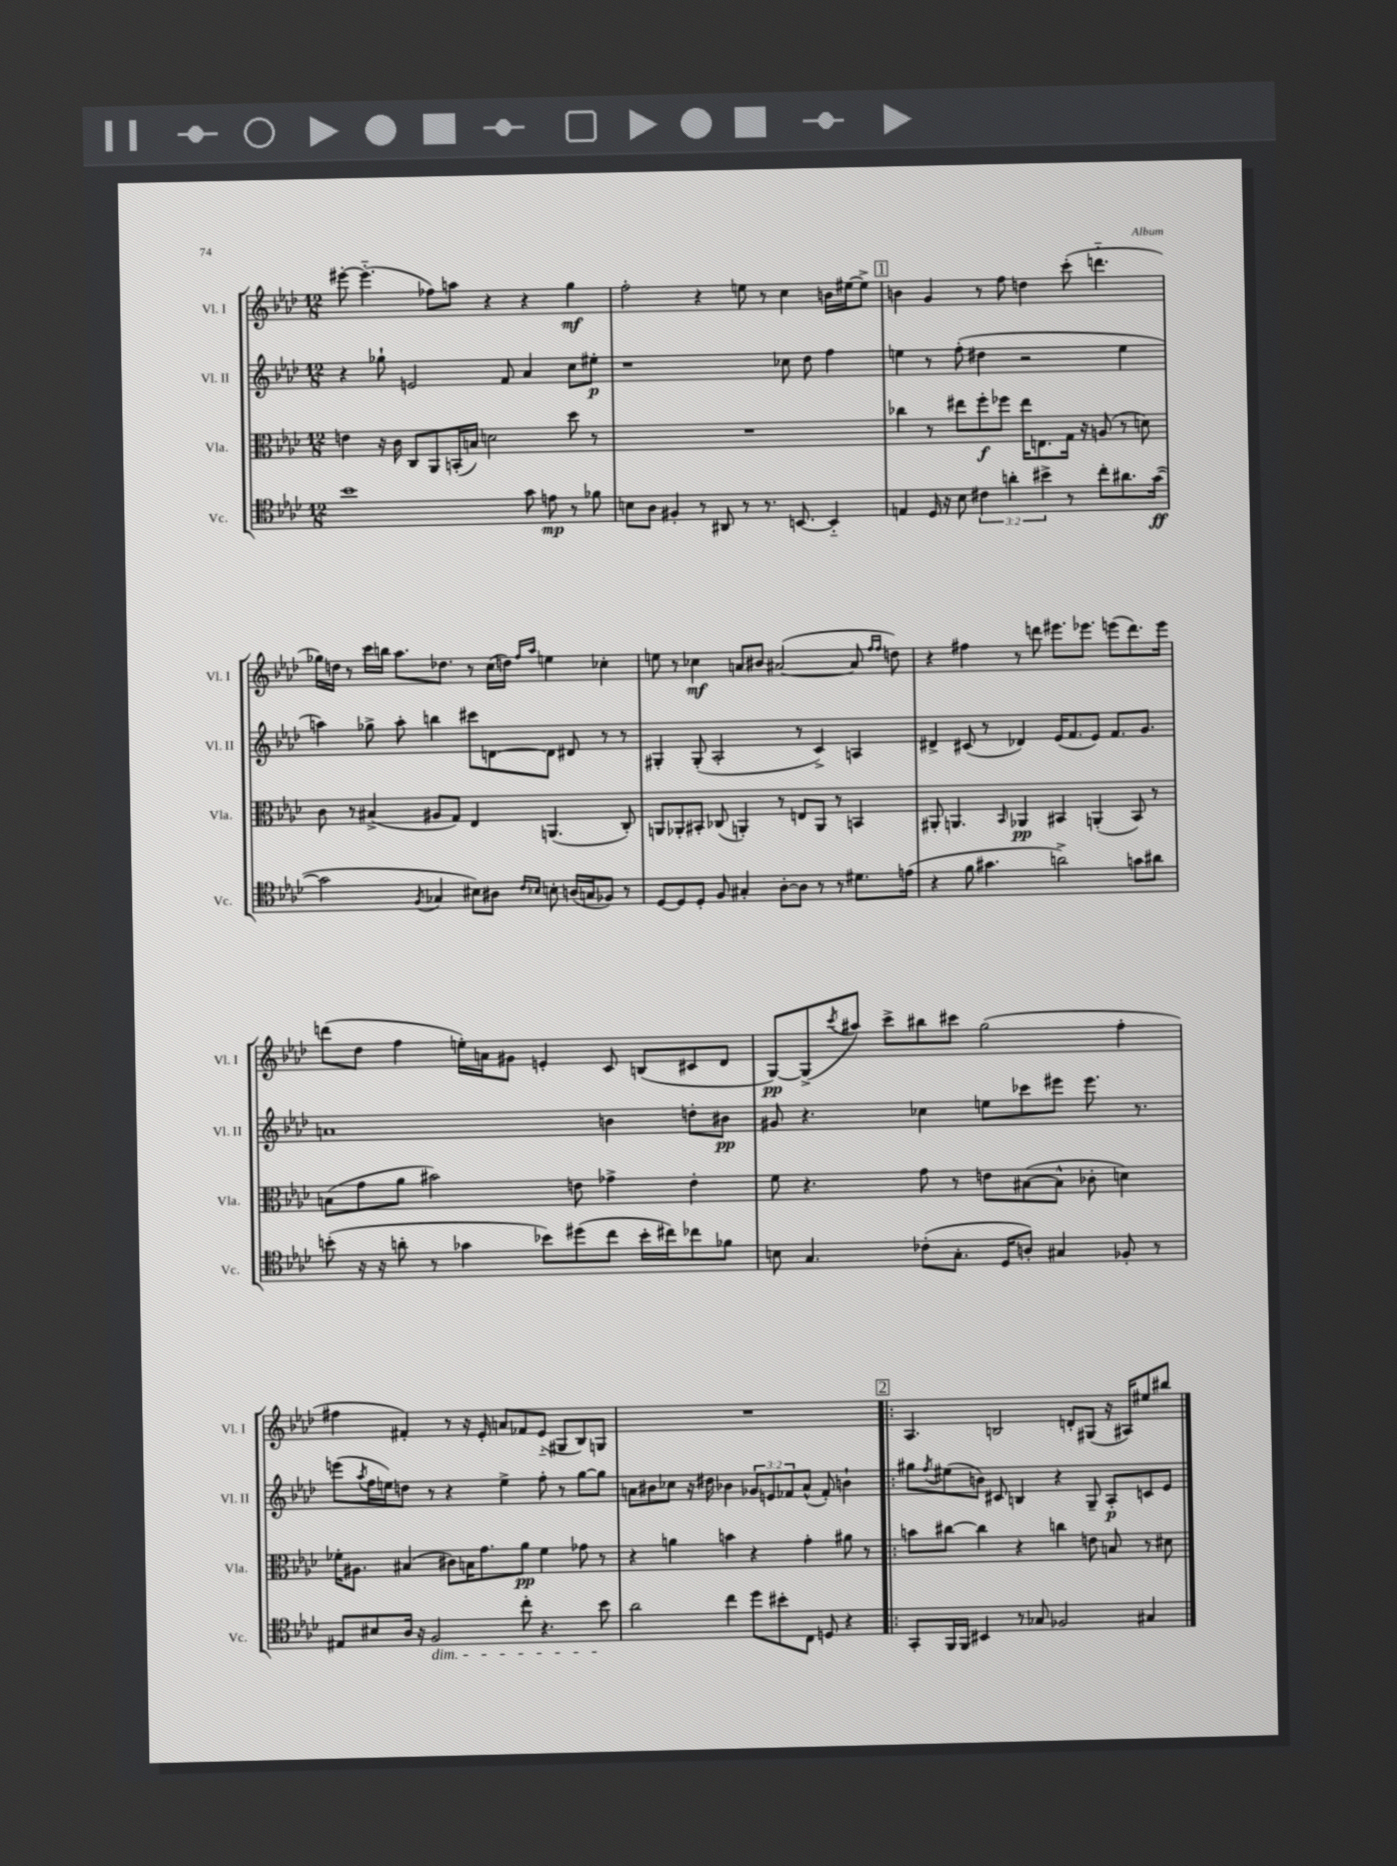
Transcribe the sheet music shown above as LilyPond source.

<<
\new StaffGroup <<
\new Staff = "s0" \with { instrumentName = "Vl. I" shortInstrumentName = "Vl. I" } {
    \clef treble \key aes \major \numericTimeSignature \time 12/8
    eis'''8~-. eis'''4.-_( fes''8) a''8 r4 r4 g''4\mf |
    f''2-. r4 e''8 r8 c''4 b'16 eis''16~ eis''8-> |
    \mark \markup { \box "1" } b'4 g'4 r8 f''8 d''4 c'''8-.( d'''4.-_ |
    ges''16) d''16 r8 c'''16 b''16 aes''8. des''8. r8 c''16( d''16) \grace { f''16 aes''16 } e''4 ces''4-. |
    e''8 r8 ces''4\mf a'8 bis'8 ais'2~( ais'8 \grace { f''16 f''16 } d''8) |
    r4 fis''4 r8 d'''8 eis'''8. ees'''8. e'''8( d'''8.) e'''16 |
    d'''8( des''8 f''4 e''16-.) a'16 gis'8 e'4-. c'8 b8( cis'8 des'8 |
    g8~\pp) g8->( \acciaccatura { c'''8 } ais''8) c'''8-> bis''8 cis'''8 g''2( f''4-. |
    fis''4 fis'4-.) r8 r16 ees'16-. a'8 fes'8 ees'8-_( gis8 bes8) g8 |
    R1. |
    \mark \markup { \box "2" } \bar ".|:" aes4. b2 d'8-. gis8( r16 ais16) eis''8 bis''8 \bar "|." |
}
\new Staff = "s1" \with { instrumentName = "Vl. II" shortInstrumentName = "Vl. II" } {
    \clef treble \key aes \major \numericTimeSignature \time 12/8 \override Staff.TupletNumber.text = #tuplet-number::calc-fraction-text
    r4 ges''8-! e'2 f'8 aes'4 c''8 eis''8-.\p |
    r1 ces''8 des''8 f''4 |
    \mark \markup { \box "1" } e''4 r8 f''8-.( dis''4 r2 e''4 |
    a''4) ges''8-> a''8-. b''4 cis'''8 d'8~ d'8 dis'8 r8 r8 |
    gis4-. gis8-.( aes2-. r8 c'4->) a4 |
    dis'4-> cis'8( r8 des'4) ees'16( f'8. ees'8) f'8. g'8. |
    a'1 b'4 d''8-. bis'8\pp |
    gis'8 r4. ces''4 e''8 ces'''8 eis'''8 eis'''8. r8. |
    e'''8( \acciaccatura { aes''8 } f''16 e''16) d''8 r8 r4 e''4-> f''8-. r8 g''8~ g''8 |
    a'8 bis'8 ces''8 r16 dis''16 bes'4 \tuplet 3/2 { ges'8 e'8 fes'8 } a'8-^( fes'8-.) b'4-! |
    \mark \markup { \box "2" } \bar ".|:" gis''8 \acciaccatura { f''8 } eis''8( b'8) cis'8 b4 r4 g8-- aes8-.\p c'8 ees'8 \bar "|." |
}
\new Staff = "s2" \with { instrumentName = "Vla." shortInstrumentName = "Vla." } {
    \clef alto \key aes \major \numericTimeSignature \time 12/8
    e'4 r16 c'16 c8 aes,8 b,16-.( b16) d'2 des''8 r8 |
    R1. |
    \mark \markup { \box "1" } ces''4 r8 eis''8 f''8-.\f fes''8 eis''16 e8. g16 r16 a8( r8 d'8) |
    c'8 r8 bis4->( ais8 g8) ees4 a,4.( c8-.) |
    a,8 aes,8-. bis,8-. ces8( a,4-.) r8 e8 a,8 r8 b,4 |
    ais,8-. a,4. \grace { bes,16 } aes,4\pp bis,4 a,4-.( bis,8) r8 |
    b8( g'8 aes'8 bis'2) e'8 ges'4-> e'4-. |
    f'8 r4. g'8 r8 e'8 bis8~( bis8-^ ces'8-. d'4) |
    fes'16-. ais8. bis4( cis'8) b16 g'8. aes'8\pp fes'4 ges'8 r8 |
    r4 a'4 b'4 r4 g'4-. ais'8 r8 |
    \mark \markup { \box "2" } \bar ".|:" b'8 cis''8~ cis''4 r4 c''4 e'8 b8 r8 dis'8 \bar "|." |
}
\new Staff = "s3" \with { instrumentName = "Vc." shortInstrumentName = "Vc." } {
    \clef tenor \key aes \major \numericTimeSignature \time 12/8 \override Staff.TupletNumber.text = #tuplet-number::calc-fraction-text
    bes'1 g'8 e'8\mp r8 fes'8 |
    b8 aes8 fis4-. r8 ais,8 r8 r8. b,8.~ b,4-_ |
    \mark \markup { \box "1" } e4 des16 r16 bes8 \tuplet 3/2 { cis'4 a'4-. bis'4-> } r8 c''8-. ais'8. g'16~\ff( |
    g'2 \acciaccatura { f8 } ges4 bis8) ais8 \grace { c'16 bes16 } b8-. a16( g16 fes8) r8 |
    des8~ des8 des8-. f8 gis4-. aes8~-. aes8 r8 r8 dis'8. e'16( |
    r4 f'8 gis'4. a'2->) g'8 ais'8 |
    b'8-.( r16 r16 a'8-. r8 ges'4 bes'8) dis''8( c''8 bes'16-. cis''16) ces''8 fes'8 |
    b8 g4. ces'8-.( g8.-. des16 a8-.) gis4 fes8-. r8 |
    eis8 bis8 aes16 r16 f2\dim c''8-. r4. bes'8\! |
    aes'2 c''4 des''8 bis'8-. c8 d8 r4 |
    \mark \markup { \box "2" } \bar ".|:" g,8-. f,16 f,16 bis,4 r8 ges8 fes2 gis4 \bar "|." |
}
>>
>>
\layout { \context { \Score \remove "Bar_number_engraver" } }
